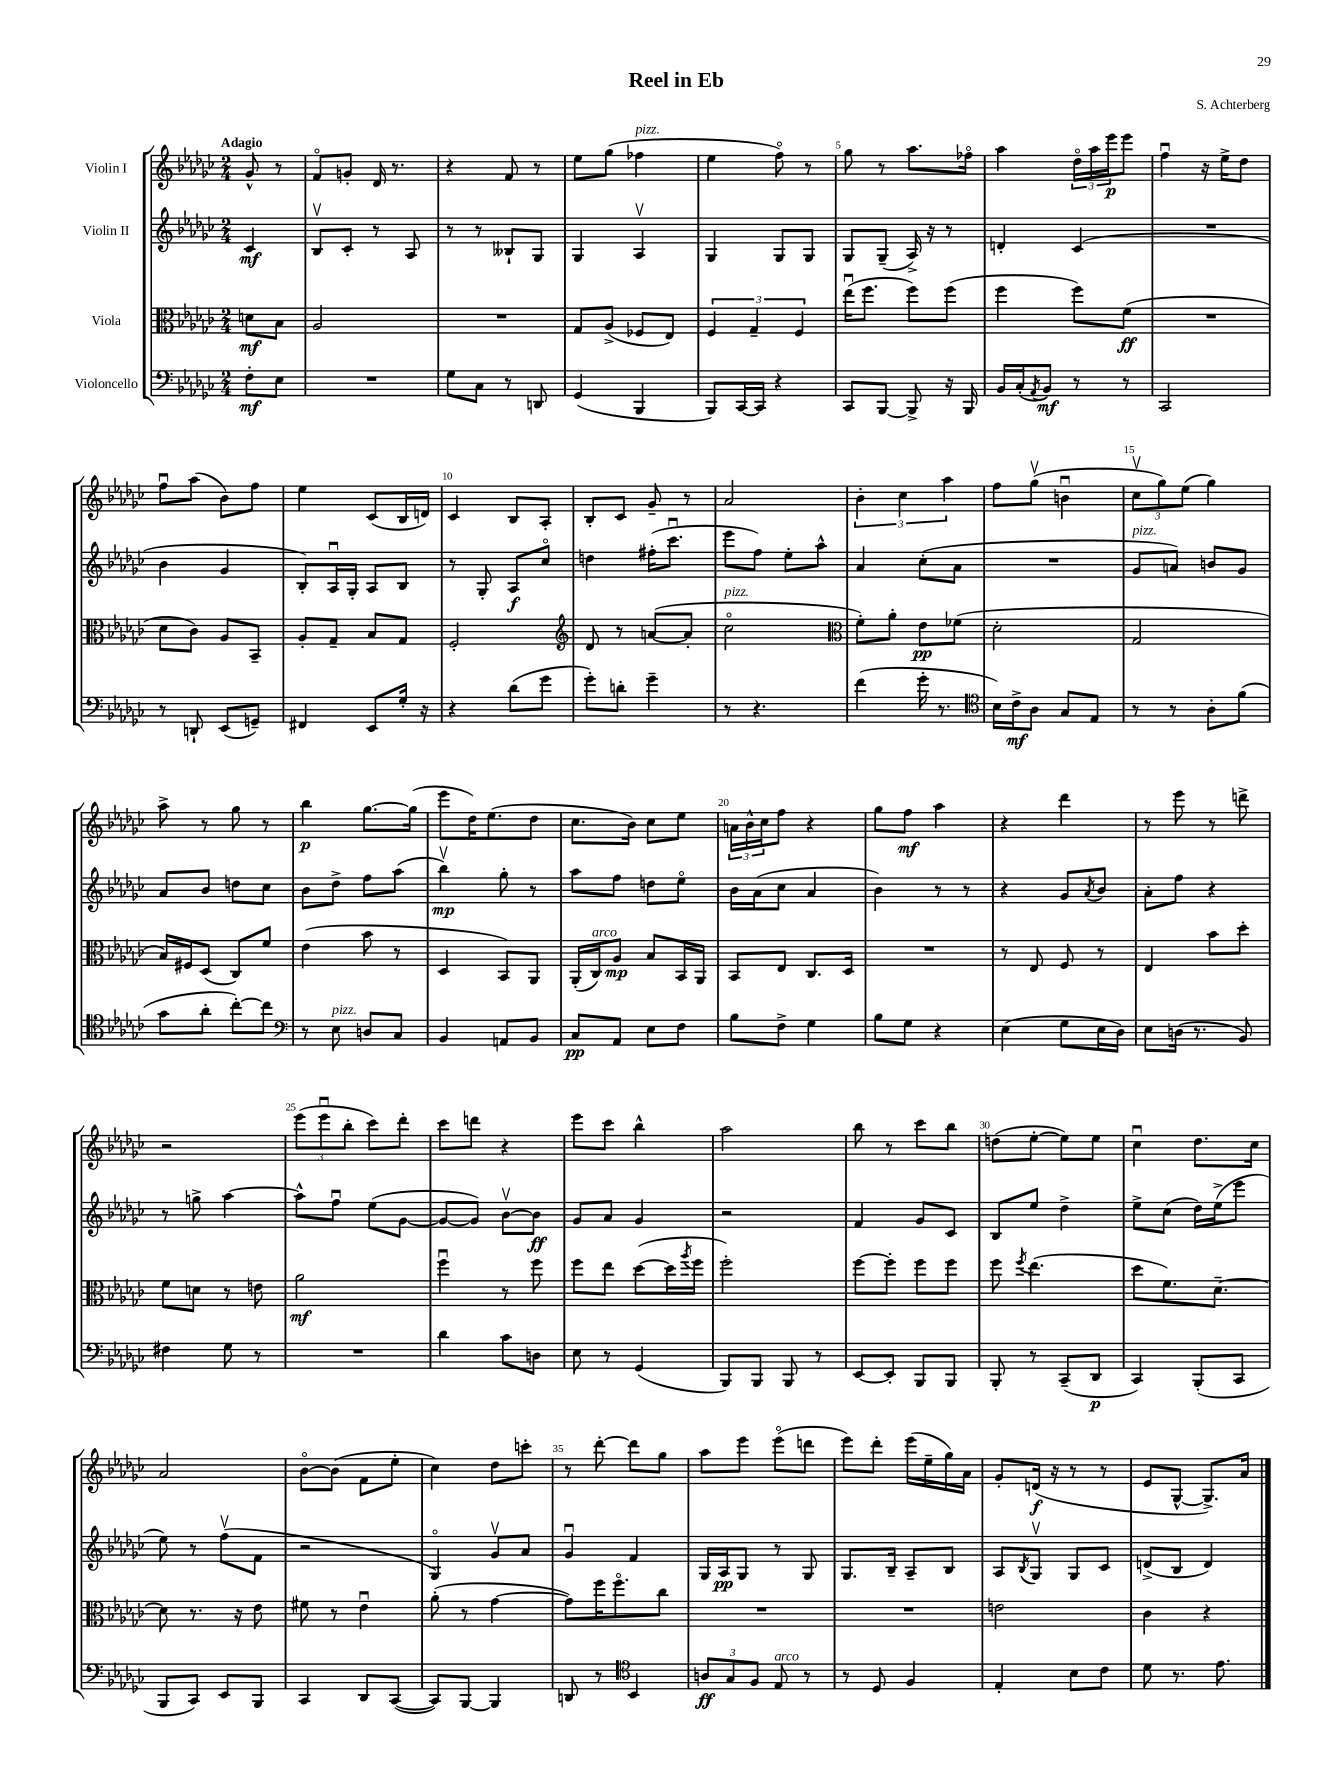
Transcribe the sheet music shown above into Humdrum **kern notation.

**kern	**dynam	**kern	**dynam	**kern	**dynam	**kern	**dynam
*part4	*part4	*part3	*part3	*part2	*part2	*part1	*part1
*staff4	*staff4	*staff3	*staff3	*staff2	*staff2	*staff1	*staff1
*I"Violoncello	*	*I"Viola	*	*I"Violin II	*	*I"Violin I	*
*clefF4	*	*clefC3	*	*clefG2	*	*clefG2	*
*k[b-e-a-d-g-c-]	*	*k[b-e-a-d-g-c-]	*	*k[b-e-a-d-g-c-]	*	*k[b-e-a-d-g-c-]	*
*M2/4	*	*M2/4	*	*M2/4	*	*M2/4	*
=	=	=	=	=	=	=	=
!	!	!	!	!	!	!LO:TX:a:B:t=Adagio	!
8F'\L	mf	8dn\L	mf	4c-/	mf	8g-^^/	.
8E-\J	.	8B-\J	.	.	.	8r	.
=1	=1	=1	=1	=1	=1	=1	=1
2r	.	2A-/	.	8B-v/L	.	8f/L	.
.	.	.	.	8c-'/J	.	8gn'/J	.
.	.	.	.	8r	.	16d-/	.
.	.	.	.	.	.	8.r	.
.	.	.	.	8A-/	.	.	.
=2	=2	=2	=2	=2	=2	=2	=2
8G-\L	.	2r	.	8r	.	4r	.
8C-\J	.	.	.	8r	.	.	.
8r	.	.	.	8B--X`/L	.	8f/	.
8DDn/	.	.	.	8G-/J	.	8r	.
=3	=3	=3	=3	=3	=3	=3	=3
(4GG-/	.	8G-/L	.	4G-/	.	8ee-\L	.
.	.	(8A-^/J	.	.	.	(8gg-\J	.
!	!	!	!	!	!	!LO:TX:a:i:t=pizz.	!
4BBB-/	.	8F-X/L	.	4A-v/	.	4ff-X\	.
.	.	8E-/J)	.	.	.	.	.
=4	=4	=4	=4	=4	=4	=4	=4
8BBB-/L)	.	6F/	.	4G-/	.	4ee-\	.
[16CC-/L	.	.	.	.	.	.	.
.	.	6G-~/	.	.	.	.	.
16CC-/JJ]	.	.	.	.	.	.	.
4r	.	.	.	8G-/L	.	8ff\)	.
.	.	6F/	.	.	.	.	.
.	.	.	.	8G-/J	.	8r	.
=5	=5	=5	=5	=5	=5	=5	=5
8CC-/L	.	(16ee-u\KL	.	8G-/L	.	8gg-\	.
.	.	8.ff\J	.	.	.	.	.
[8BBB-/J	.	.	.	(8G-~/J	.	8r	.
8BBB-^/]	.	8ff\L)	.	16A-^/)	.	8.aa-\L	.
.	.	.	.	16r	.	.	.
16r	.	(8ff\J	.	8r	.	.	.
16BBB-/	.	.	.	.	.	16ff-X\Jk	.
=6	=6	=6	=6	=6	=6	=6	=6
16BB-/LL	.	4ff\	.	4dn'/	.	4aa-\	.
(16C-'/J	.	.	.	.	.	.	.
8qAA-/	.	.	.	.	.	.	.
8BB-/J)	mf	.	.	.	.	.	.
8r	.	8ff\L)	.	(4c-/	.	24dd-\LL	.
.	.	.	.	.	.	24aa-\	.
.	.	.	.	.	.	24eee-\J	p
8r	.	(8f\J	ff	.	.	8eee-\J	.
=7	=7	=7	=7	=7	=7	=7	=7
2CC-/	.	2r	.	2r	.	4ffu\	.
.	.	.	.	.	.	16r	.
.	.	.	.	.	.	16ee-^\KL	.
.	.	.	.	.	.	8dd-\J	.
!!LO:LB:g=z
=8	=8	=8	=8	=8	=8	=8	=8
8r	.	8d-\L	.	4b-\	.	8ffu\L	.
8DDn`/	.	8c-\J)	.	.	.	(8aa-\J	.
(8EE-/L	.	8A-/L	.	4g-/	.	8b-\L)	.
8GGn~/J)	.	8BB-~/J	.	.	.	8ff\J	.
=9	=9	=9	=9	=9	=9	=9	=9
4FF#X/	.	8A-'/L	.	8B-'/L)	.	4ee-\	.
.	.	8G-~/J	.	16A-u/L	.	.	.
.	.	.	.	16G-'/JJ	.	.	.
8EE-/L	.	8B-/L	.	8A-/L	.	(8c-/L	.
16G-'/Jk	.	8G-/J	.	8B-/J	.	16B-/L	.
16r	.	.	.	.	.	16dn/JJ)	.
=10	=10	=10	=10	=10	=10	=10	=10
4r	.	2F'/	.	8r	.	4c-/	.
.	.	.	.	8G-'/	.	.	.
(8d-\L	.	.	.	8A-/L	f	8B-/L	.
8g-\J	.	.	.	8cc-/J	.	8A-'/J	.
=11	=11	=11	=11	=11	=11	=11	=11
*	*	*clefG2	*	*	*	*	*
8g-'\L)	.	8d-/	.	4ddn\	.	8B-'/L	.
8dn'\J	.	8r	.	.	.	8c-/J	.
4g-~\	.	([8an/L	.	(16ff#X'\KL	.	8g-~/	.
.	.	.	.	8.ccc-u\J	.	.	.
.	.	8a'/J]	.	.	.	8r	.
=12	=12	=12	=12	=12	=12	=12	=12
!	!	!LO:TX:a:i:t=pizz.	!	!	!	!	!
8r	.	2cc-\	.	8eee-\L	.	2a-/	.
4.r	.	.	.	8ff\J)	.	.	.
.	.	.	.	8ee-'\L	.	.	.
.	.	.	.	8aa-^^\J	.	.	.
=13	=13	=13	=13	=13	=13	=13	=13
*	*	*clefC3	*	*	*	*	*
(4f\	.	8f'\L)	.	4a-/	.	6b-'\	.
.	.	8a-'\J	.	.	.	.	.
.	.	.	.	.	.	6cc-\	.
16g-'\	.	8e-\L	pp	(8cc-'\L	.	.	.
8.r	.	.	.	.	.	.	.
.	.	.	.	.	.	6aa-\	.
.	.	(8f-X\J	.	8a-\J	.	.	.
=14	=14	=14	=14	=14	=14	=14	=14
*clefC4	*	*	*	*	*	*	*
16B-\LL)	.	2d-'\	.	2r	.	8ff\L	.
16c-^\J	mf	.	.	.	.	.	.
8A-\J	.	.	.	.	.	(8gg-v\J	.
8G-/L	.	.	.	.	.	4bnu\	.
8E-/J	.	.	.	.	.	.	.
=15	=15	=15	=15	=15	=15	=15	=15
!	!	!	!	!LO:TX:a:i:t=pizz.	!	!	!
8r	.	2G-/	.	8g-/L	.	12cc-v\L	.
.	.	.	.	.	.	12gg-\)	.
8r	.	.	.	8an/J)	.	.	.
.	.	.	.	.	.	(12ee-\J	.
8A-'\L	.	.	.	8bn/L	.	4gg-\)	.
(8f\J	.	.	.	8g-/J	.	.	.
!!LO:LB:g=z
=16	=16	=16	=16	=16	=16	=16	=16
8g-\L	.	16B-/LL)	.	8a-/L	.	8aa-^\	.
.	.	16F#X/J	.	.	.	.	.
8a-'\J	.	(8D-/J	.	8b-/J	.	8r	.
[8cc-'\L)	.	8C-/L)	.	8ddn\L	.	8gg-\	.
8cc-\J]	.	8f/J	.	8cc-\J	.	8r	.
=17	=17	=17	=17	=17	=17	=17	=17
*clefF4	*	*	*	*	*	*	*
8r	.	(4e-\	.	8b-\L	.	4bb-\	p
!LO:TX:a:i:t=pizz.	!	!	!	!	!	!	!
8E-\	.	.	.	8dd-^\J	.	.	.
8Dn/L	.	8b-\	.	8ff\L	.	[8.gg-\L	.
8C-/J	.	8r	.	(8aa-\J	.	.	.
.	.	.	.	.	.	(16gg-\Jk]	.
=18	=18	=18	=18	=18	=18	=18	=18
4BB-/	.	4D-/	.	4bb-v\)	mp	8eee-\L	.
.	.	.	.	.	.	16dd-\K)	.
.	.	.	.	.	.	(8.ee-\	.
8AAn/L	.	8BB-/L)	.	8gg-'\	.	.	.
8BB-/J	.	8AA-/J	.	8r	.	8dd-\J	.
=19	=19	=19	=19	=19	=19	=19	=19
8C-/L	pp	(16AA-'/LL	.	8aa-\L	.	8.cc-\L	.
!	!	!LO:TX:a:i:t=arco	!	!	!	!	!
.	.	16C-/J)	.	.	.	.	.
8AA-/J	.	8A-/J	mp	8ff\J	.	.	.
.	.	.	.	.	.	16b-\Jk)	.
8E-\L	.	8B-/L	.	8ddn\L	.	8cc-\L	.
8F\J	.	16BB-/L	.	8ee-\J	.	8ee-\J	.
.	.	16AA-/JJ	.	.	.	.	.
=20	=20	=20	=20	=20	=20	=20	=20
8B-\L	.	8BB-/L	.	16b-\LL	.	24an\LL	.
.	.	.	.	.	.	24b-^^\	.
.	.	.	.	(16a-\J	.	.	.
.	.	.	.	.	.	24cc-\J	.
8F^\J	.	8E-/J	.	8cc-\J	.	8ff\J	.
4G-\	.	8.C-/L	.	4a-/	.	4r	.
.	.	16D-/Jk	.	.	.	.	.
=21	=21	=21	=21	=21	=21	=21	=21
8B-\L	.	2r	.	4b-\)	.	8gg-\L	.
8G-\J	.	.	.	.	.	8ff\J	mf
4r	.	.	.	8r	.	4aa-\	.
.	.	.	.	8r	.	.	.
=22	=22	=22	=22	=22	=22	=22	=22
(4E-\	.	8r	.	4r	.	4r	.
.	.	8E-/	.	.	.	.	.
8G-\L	.	8F/	.	8g-/L	.	4ddd-\	.
.	.	.	.	8qa-/	.	.	.
16E-\L	.	8r	.	8b-/J	.	.	.
16D-\JJ)	.	.	.	.	.	.	.
=23	=23	=23	=23	=23	=23	=23	=23
8E-\L	.	4E-/	.	8a-'\L	.	8r	.
(16Dn\Jk	.	.	.	8ff\J	.	8eee-\	.
8.r	.	.	.	.	.	.	.
.	.	8b-\L	.	4r	.	8r	.
8BB-/)	.	8dd-'\J	.	.	.	8dddn^\	.
!!LO:LB:g=z
=24	=24	=24	=24	=24	=24	=24	=24
4F#X\	.	8f\L	.	8r	.	2r	.
.	.	8dn\J	.	8ggn^\	.	.	.
8G-\	.	8r	.	[4aa-\	.	.	.
8r	.	8en\	.	.	.	.	.
=25	=25	=25	=25	=25	=25	=25	=25
2r	.	2a-\	mf	8aa-^^\L]	.	(12eee-\L	.
.	.	.	.	.	.	12eee-u\	.
.	.	.	.	8ffu\J	.	.	.
.	.	.	.	.	.	12bb-'\J	.
.	.	.	.	(8ee-\L	.	8ccc-\L)	.
.	.	.	.	[8g-\J	.	8ddd-'\J	.
=26	=26	=26	=26	=26	=26	=26	=26
4d-\	.	4ffu\	.	8g-/L_	.	8ccc-\L	.
.	.	.	.	8g-/J])	.	8dddn\J	.
8c-\L	.	8r	.	[8b-v\L	.	4r	.
8Dn\J	.	8ff\	.	8b-\J]	ff	.	.
=27	=27	=27	=27	=27	=27	=27	=27
8E-\	.	8ff\L	.	8g-/L	.	8eee-\L	.
8r	.	8ee-\J	.	8a-/J	.	8ccc-\J	.
(4GG-/	.	([8dd-\L	.	4g-/	.	4bb-^^\	.
.	.	16dd-\L]	.	.	.	.	.
.	.	8qaa-/	.	.	.	.	.
.	.	16ff\JJ	.	.	.	.	.
=28	=28	=28	=28	=28	=28	=28	=28
8BBB-/L)	.	2ff'\)	.	2r	.	2aa-\	.
8BBB-/J	.	.	.	.	.	.	.
8BBB-/	.	.	.	.	.	.	.
8r	.	.	.	.	.	.	.
=29	=29	=29	=29	=29	=29	=29	=29
[8EE-/L	.	[8ff\L	.	4f/	.	8bb-\	.
8EE-'/J]	.	8ff'\J]	.	.	.	8r	.
8BBB-/L	.	8ff\L	.	8g-/L	.	8ccc-\L	.
8BBB-/J	.	8ff\J	.	8c-/J	.	8bb-\J	.
=30	=30	=30	=30	=30	=30	=30	=30
8BBB-'/	.	8ff\	.	8B-/L	.	(8ddn\L	.
.	.	8qff/	.	.	.	.	.
8r	.	(4.ee-\	.	8ee-/J	.	[8ee-'\J	.
(8CC-~/L	.	.	.	4dd-^\	.	8ee-\L])	.
8DD-/J	p	.	.	.	.	8ee-\J	.
=31	=31	=31	=31	=31	=31	=31	=31
4CC-/)	.	8dd-\L	.	8ee-^\L	.	4cc-u\	.
.	.	8.f\)	.	(8cc-\J	.	.	.
(8BBB-'/L	.	.	.	16dd-\LL)	.	8.dd-\L	.
.	.	[8.d-~\J	.	(16ee-^\J	.	.	.
8CC-/J	.	.	.	8eee-\J	.	.	.
.	.	.	.	.	.	16cc-\Jk	.
!!LO:LB:g=z
=32	=32	=32	=32	=32	=32	=32	=32
8BBB-/L	.	8d-\]	.	8ee-\)	.	2a-/	.
8CC-/J)	.	8.r	.	8r	.	.	.
8EE-/L	.	.	.	(8ffv\L	.	.	.
.	.	16r	.	.	.	.	.
8BBB-/J	.	8e-\	.	8f\J	.	.	.
=33	=33	=33	=33	=33	=33	=33	=33
4CC-/	.	8f#X\	.	2r	.	[8b-\L	.
.	.	8r	.	.	.	(8b-\J]	.
8DD-/L	.	4e-u\	.	.	.	8f\L	.
([8CC-/J	.	.	.	.	.	8ee-'\J	.
=34	=34	=34	=34	=34	=34	=34	=34
8CC-/L])	.	(8a-'\	.	4G-/)	.	4cc-\)	.
[8BBB-/J	.	8r	.	.	.	.	.
4BBB-/]	.	[4g-\	.	8g-v/L	.	8dd-\L	.
.	.	.	.	8a-/J	.	8cccn'\J	.
=35	=35	=35	=35	=35	=35	=35	=35
8DDn/	.	8g-\L])	.	4g-u/	.	8r	.
8r	.	16ff\K	.	.	.	[8ddd-'\	.
.	.	8.ff\	.	.	.	.	.
*clefC4	*	*	*	*	*	*	*
4BB-/	.	.	.	4f/	.	8ddd-\L]	.
.	.	8cc-\J	.	.	.	8gg-\J	.
=36	=36	=36	=36	=36	=36	=36	=36
12An/L	ff	2r	.	16G-/LL	.	8aa-\L	.
.	.	.	.	16A-/J	pp	.	.
12G-/	.	.	.	.	.	.	.
.	.	.	.	8G-/J	.	8eee-\J	.
12F/J	.	.	.	.	.	.	.
!LO:TX:a:i:t=arco	!	!	!	!	!	!	!
8E-/	.	.	.	8r	.	(8eee-\L	.
8r	.	.	.	8G-/	.	8dddn\J	.
=37	=37	=37	=37	=37	=37	=37	=37
8r	.	2r	.	8.G-/L	.	8eee-\L)	.
8D-/	.	.	.	.	.	8ddd-'\J	.
.	.	.	.	16B-~/Jk	.	.	.
4F/	.	.	.	8A-~/L	.	(16eee-\LL	.
.	.	.	.	.	.	16ee-~\	.
.	.	.	.	8B-/J	.	16gg-\)	.
.	.	.	.	.	.	16a-\JJ	.
=38	=38	=38	=38	=38	=38	=38	=38
4E-'/	.	2en\	.	8A-/L	.	8g-'/L	.
.	.	.	.	8qB-/	.	.	.
.	.	.	.	8G-v/J	.	(16dn/Jk	f
.	.	.	.	.	.	16r	.
8B-\L	.	.	.	8G-/L	.	8r	.
8c-\J	.	.	.	8c-/J	.	8r	.
=39	=39	=39	=39	=39	=39	=39	=39
8d-\	.	4c-\	.	(8dn^/L	.	8e-/L	.
8.r	.	.	.	8B-/J	.	[8G-^^/J	.
.	.	4r	.	4d/)	.	8.G-^/L])	.
8.e-\	.	.	.	.	.	.	.
.	.	.	.	.	.	16a-/Jk	.
==	==	==	==	==	==	==	==
*-	*-	*-	*-	*-	*-	*-	*-
